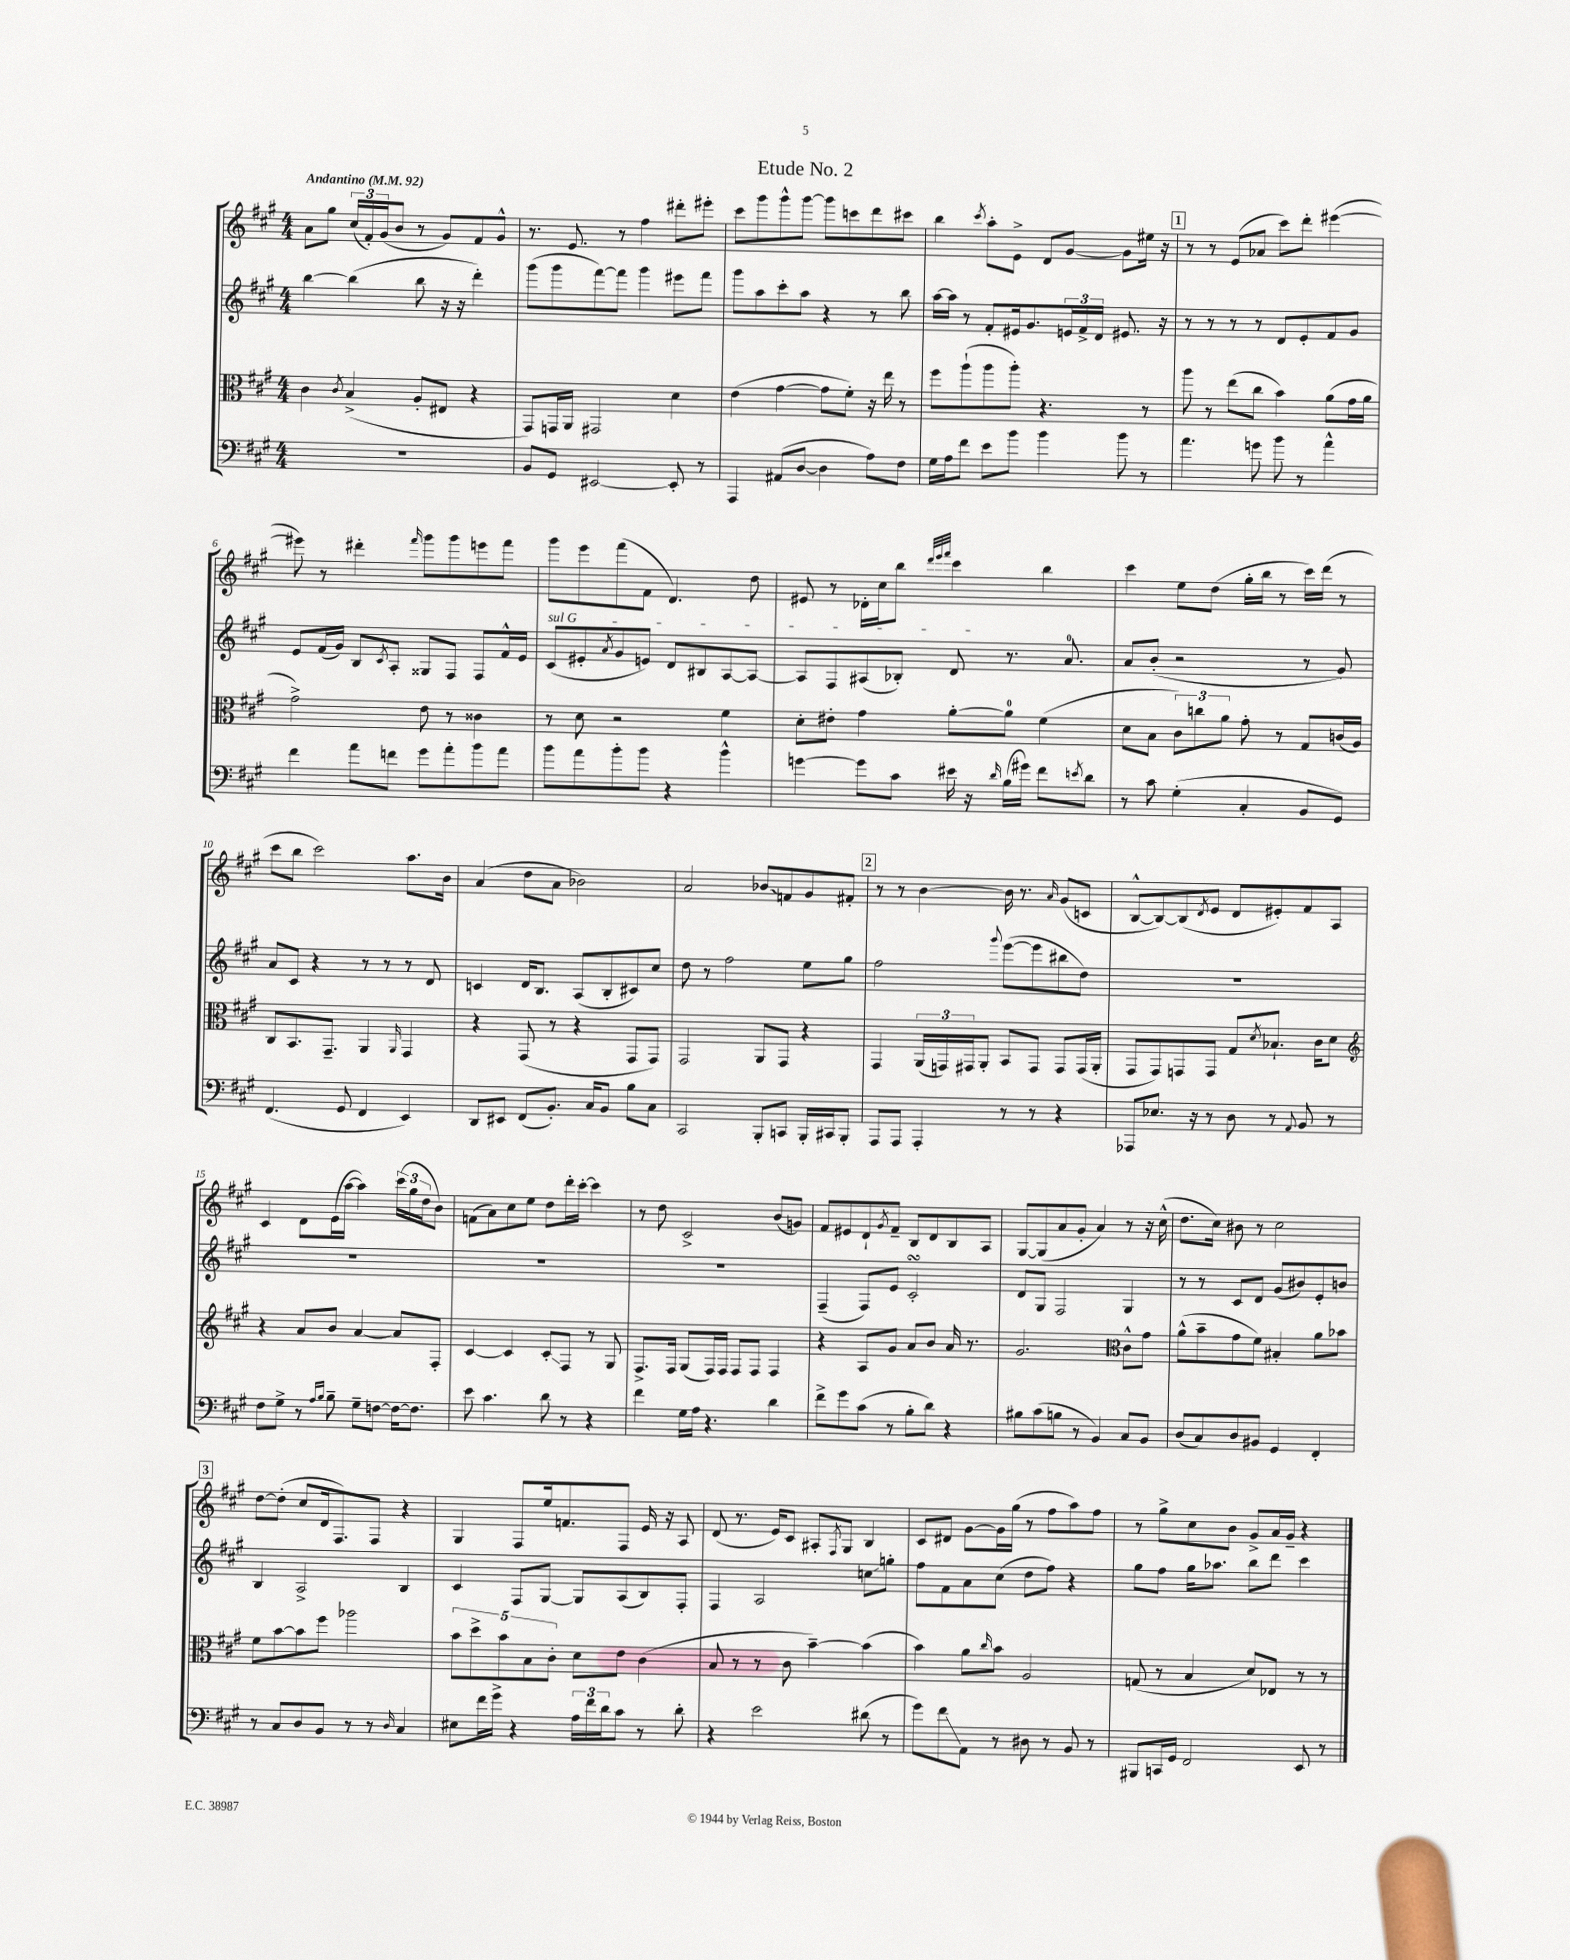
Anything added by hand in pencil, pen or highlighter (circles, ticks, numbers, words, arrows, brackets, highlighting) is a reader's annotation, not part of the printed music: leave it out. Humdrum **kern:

**kern	**kern	**kern	**kern
*staff4	*staff3	*staff2	*staff1
*clefF4	*clefC3	*clefG2	*clefG2
*k[f#c#g#]	*k[f#c#g#]	*k[f#c#g#]	*k[f#c#g#]
*M4/4	*M4/4	*M4/4	*M4/4
*MM92	*MM92	*MM92	*MM92
1r	4c#\	[4bb\	8a\L
.	.	.	8gg#\J
.	8qc#/	.	.
.	(4B^/	(4bb\]	(24cc#/LL
.	.	.	24f#'/)
.	.	.	(24g#/J
.	.	.	8b/J
.	8A'/L	8bb\	8r
.	8E#/J	16r	8g#/L)
.	.	16r	.
.	4r	4ddd'\)	8f#/
.	.	.	8g#^^/J
=	=	=	=
8BB/L	8GG#/L)	(8ggg#\L	8.r
8GG#/J	16GG/L	8ggg#\	.
.	16AA/JJ	.	8.e/
[2EE#/	2GG#/	[8fff#\)	.
.	.	8fff#\]J	8r
.	.	4ggg#\	4ff#\
8EE#'/]	4d\	8eee#\L	8ddd#'\L
8r	.	8fff#\J	8eee#'\J
=	=	=	=
4AAA/	(4e\	8ggg#\L	8ccc#\L
.	.	8aa\	8ggg#\
(8AA#/L	[4g#\	8ccc#'\	8ggg#^^\
[8D/J	.	8aa\J	[8ggg#\J
4D\]	8g#\]L	4r	8ggg#\]L
.	8f#'\J)	.	8ccc\
8A\L)	16r	8r	8ddd\
.	16ee\	.	.
8F#\J	8r	8bb\	8ccc#\J
=	=	=	=
16G#\LL	8ff#\L	[16aa\LL	4bb\
16A\J	.	16aa\]JJ	.
8f#\J	(8aa`\	8r	.
.	.	.	8qccc#/
8e\L	8aa\	8f#'/L	8aa'\L
8b\J	8aa'\J)	16e#/k	8e^\J
.	.	8.g#/	.
4b\	4.r	.	8d/L
.	.	24e/L	[8g#/J
.	.	24f#^/	.
.	.	24d/JJ	.
8b\	.	8.e#/	8g#\]L
8r	8r	.	16ee#\Jk
.	.	16r	16r
=	=	=	=
4.a\	8aa\	8r	8r
.	8r	8r	8r
.	(8ee\L	8r	(8e/L
8g\	8cc#\J	8r	8a-/J
8b\	4b\)	8d/L	8ccc#\L)
8r	.	8e'/	8ddd'\J
4a^^\	(8a\L	8f#/	([4eee#\
.	16g#\L	8g#/J	.
.	16a\JJ	.	.
=	=	=	=
4f#\	2g#^\)	8e/L	8eee#\])
.	.	(16f#/L	8r
.	.	16g#/JJ)	.
8a\L	.	8B/L	4ddd#'\
.	.	8qc#/	.
8f\J	.	8A'/J	.
.	.	.	16qqfff#/
8g#\L	8e\	8G##/L	8ggg#\L
8a'\	8r	8F#/J	8ggg#\
8b\	4c##\	8F#/L	8eee\
8a\J	.	16f#^^/L	8fff#\J
.	.	16e/JJ	.
=	=	=	=
8b\L	8r	(8c#/L	8ggg#\L
8a\	8d\	8e#'/	8eee\
.	.	8qa/	.
8b'\	2r	8g#/	(8fff#\
8b\J	.	8e/J)	8f#\J
4r	.	8d/L	4.d/)
.	.	8B#/	.
4b^^\	4f#\	[8A/	.
.	.	8A/_J	8dd\
=	=	=	=
[4g\	8d'\L	8A/]L	8e#/
.	8e#'\J	8F#/	8r
8g\]L	4g#\	(8A#/	16d-'\LL
.	.	.	16cc#\J
8c#\J	.	8B-'/J)	8bb\J
.	.	.	32qqddd/LLL
.	.	.	32qqeee/
.	.	.	32qqfff#/JJJ
16e#\	[8a'\L	8d/	4ccc#\
16r	.	.	.
16qqd/	.	.	.
(16B\LL	8a\]J	8.r	.
16g#\JJ)	.	.	.
8f#\L	(4f#\	.	4bb\
.	.	8.a/	.
8qe/	.	.	.
8d\J	.	.	.
=	=	=	=
8r	8d\L	8a/L	4ccc#\
8c#\	8B\J	(8b'/J	.
(4G#'\	12c#\L)	2r	8ee\L
.	12cc\	.	.
.	.	.	(8dd\J
.	12a\J	.	.
4C#'/	8g#'\	.	16gg#'\LL
.	.	.	16bb\JJ
.	8r	.	8r
8BB/L	8G#/L	8r	16ccc#\LL)
.	.	.	(16ddd\JJ
8GG#/J)	(16c/L	8g#/)	8r
.	16A/JJ)	.	.
=	=	=	=
(4.FF#/	8C#/L	8a/L	8ccc#\L
.	8.BB/	8c#/J	8bb\J
.	.	4r	2ccc#\)
.	8.GG#~/J	.	.
8GG#/	.	.	.
4FF#/	4AA/	8r	.
.	.	8r	.
.	16qqAA/	.	.
4EE/)	4GG#/	8r	8.aa\L
.	.	8d/	.
.	.	.	16b\Jk
=	=	=	=
8DD/L	4r	4c/	(4a/
8EE#/J	.	.	.
(8FF#/L	(8GG#/	16d/LK	8dd\L
.	.	8.B/J	.
8.BB'/J)	8r	.	8a\J
.	4r	(8A/L	2b-\)
16C#/LK	.	.	.
8BB/J	.	8B'/	.
8B\L	8GG#/L	8c#/)	.
8C#\J	8GG#/J)	8cc#/J	.
=	=	=	=
2CC#/	2GG#/	8dd\	2a/
.	.	8r	.
.	.	2ff#\	.
8BBB'/L	8AA/L	.	8b-/L
8CC/J	8GG#/J	.	8f/
16BBB'/LL	4r	8ee\L	8g#/
16CC#/J	.	.	.
8BBB'/J	.	8gg#\J	8f#'/J
=	=	=	=
8AAA/L	4GG#/	2ff#\	8r
8AAA/J	.	.	8r
4AAA'/	(24AA/LL	.	[4b\
.	24GG/)	.	.
.	24GG#/J	.	.
.	8AA'/J	.	.
.	.	8qqggg#/	.
8r	8BB/L	([8eee\L	16b\]
.	.	.	8.r
8r	8GG#/J	8eee\]	.
.	.	.	16qqa/
4r	8GG#/L	8bb#\	(8g#/L
.	(16GG#/L	8dd\J)	8c/J
.	16AA'/JJ	.	.
=	=	=	=
8AAA-/L	8GG#/L	1r	[8B^^/L
8.E-/J	8GG#/)	.	8B/_)
.	8GG/	.	(8B/]
16r	.	.	.
.	.	.	8qd/
8r	8GG/J	.	8e/J
8D\	8G#/L	.	8d/L
.	8qd/	.	.
8r	8.B-`/J	.	8e#'/)
8qqAA/	.	.	.
8BB/	.	.	8f#/
.	16c#\LK	.	.
8r	8d\J	.	8A/J
=	=	=	=
*	*clefG2	*	*
8F#\L	4r	1r	4c#/
8G#^\J	.	.	.
8r	8a/L	.	8d\L
16qqA/LL	.	.	.
16qqB/JJ	.	.	.
8B~\	8b/J	.	(16e\L
.	.	.	[16aa\JJ
8G#~\L	[4a/	.	4aa\])
[8F\J	.	.	.
16F\_LK	8a/]L	.	(24ccc#\LL
.	.	.	24gg#\
8.F\]J	.	.	.
.	.	.	24dd\J
.	8F#'/J	.	8b\J)
=	=	=	=
8e\	[4c#/	1r	(8f\L
4.c#\	.	.	8a\)
.	4c#/]	.	8cc#\
.	.	.	8ee\J
8d\	8c#'/L	.	8dd\L
8r	8F#/J	.	16ddd'\L
.	.	.	[16ccc#'\JJ
4r	8r	.	4ccc#\]
.	8G#/	.	.
=	=	=	=
4f#\	8.F#^/L	1r	8r
.	.	.	8dd\
.	16F#/Jk	.	.
16G#\LL	(8G#/L	.	2c#^/
16A\JJ	.	.	.
4.r	16F#/L)	.	.
.	16F#/JJ	.	.
.	8F#/L	.	.
.	8F#/J	.	.
4d\	4F#/	.	(8b/L
.	.	.	8g/J)
=	=	=	=
8f#^\L	4r	(4F#~/	8f#/L
8g#\	.	.	8e#/
(8c#\J	8A/L	8F#/L)	8d`/
.	.	.	8qg#/
8r	8g#/J	8e/J	8f#~/J
8B'\L	8a/L	2c#'/	8B/L
8d\J)	8b/J	.	8d/
4r	16a/	.	8B/
.	8.r	.	.
.	.	.	8A/J
=	=	=	=
8B#\L	2.g#/	8d/L	[8G#/L
(8c#\	.	8G#/J	(8G#/]
8B\J	.	2F#/	8a/
8r	.	.	8g#'/J
4BB/)	.	.	4a/)
*	*clefC3	*	*
8C#/L	8c#^^\L	4G#/	8r
8BB/J	8g#\J	.	16r
.	.	.	(16cc#^^\
=	=	=	=
(8D/L	(8a^^\L	8r	8.dd\L
8C#/)	8b~\	8r	.
.	.	.	16cc#\Jk)
8D/	8g#\	8c#/L	8b#\
8BB#/J	8f#\J)	8d/J	8r
4GG#/	4B#'/	(8g#/L	2cc#\
.	.	8b#/)	.
4FF#'/	8a\L	8e'/	.
.	8b-\J	8b/J	.
=	=	=	=
8r	8f#\L	4B/	[8dd\L
8C#/L	[8b\	.	(8dd'\]J
8D/	8b\]	2A^/	8cc#/L
8BB/J	8ff#\J	.	16d/k
.	.	.	8.F#/)
8r	2aa-\	.	.
8r	.	.	8F#/J
16qqD/	.	.	.
4C#/	.	4B/	4r
=	=	=	=
8E#\L	10b\L	4c#/	4G#/
.	10dd^\	.	.
16f#\L	.	.	.
16g#^\JJ	.	.	.
.	10b\	.	.
4r	.	8F#/L	8F#/L
.	10B\	.	.
.	.	[8G#/J	16ee/k
.	10c#'\J	.	.
.	.	.	8.f/
24A\LL	8d\L	8G#/]L	.
24f#\	.	.	.
24d\J	.	.	.
8c#\J	8e\J	(8A/	8F#/J
8r	(4c#\	8B/)	16e/
.	.	.	16r
8d'\	.	8F#'/J	8A/
=	=	=	=
4r	8B/	4F#/	(8d/
.	8r	.	8.r
2e\	8r	2A/	.
.	.	.	16e/LK)
.	8c#\	.	8c#/J
.	[4b~\)	.	8A#'/L
.	.	.	8qF#/
.	.	.	8G#/J
(8d#\	(4b\]	8cc\L	4B/
8r	.	8gg'\J	.
=	=	=	=
8g#\L)	4b\)	8ff#\L	8c#/L
8f#\	.	8f#\	8d#/J
8AA\J	8a\L	8a\	[8g#\L
.	16qqcc#/	.	.
8r	8b\J	(8cc#\J	16g#\]L
.	.	.	(16gg#\JJ
8D#\	2A/	8dd\L	8r
8r	.	8ff#\J)	8ff#\L
8BB/	.	4r	8aa\)
8r	.	.	8ff#\J
=	=	=	=
8BBB#/L	(8G/	8gg#\L	8r
16CC/L	8r	8ff#\J	8gg#^\L
16GG#/JJ	.	.	.
2FF#/	4B/	16gg#\LK	8cc#\
.	.	8.aa-\J	.
.	.	.	8b\J
.	8d/L)	8bb\L	8g#^/L
.	8E-/J	8ddd\J	16a/L
.	.	.	16g#~/JJ
8EE/	8r	4ccc#\	4r
8r	8r	.	.
==	==	==	==
*-	*-	*-	*-
